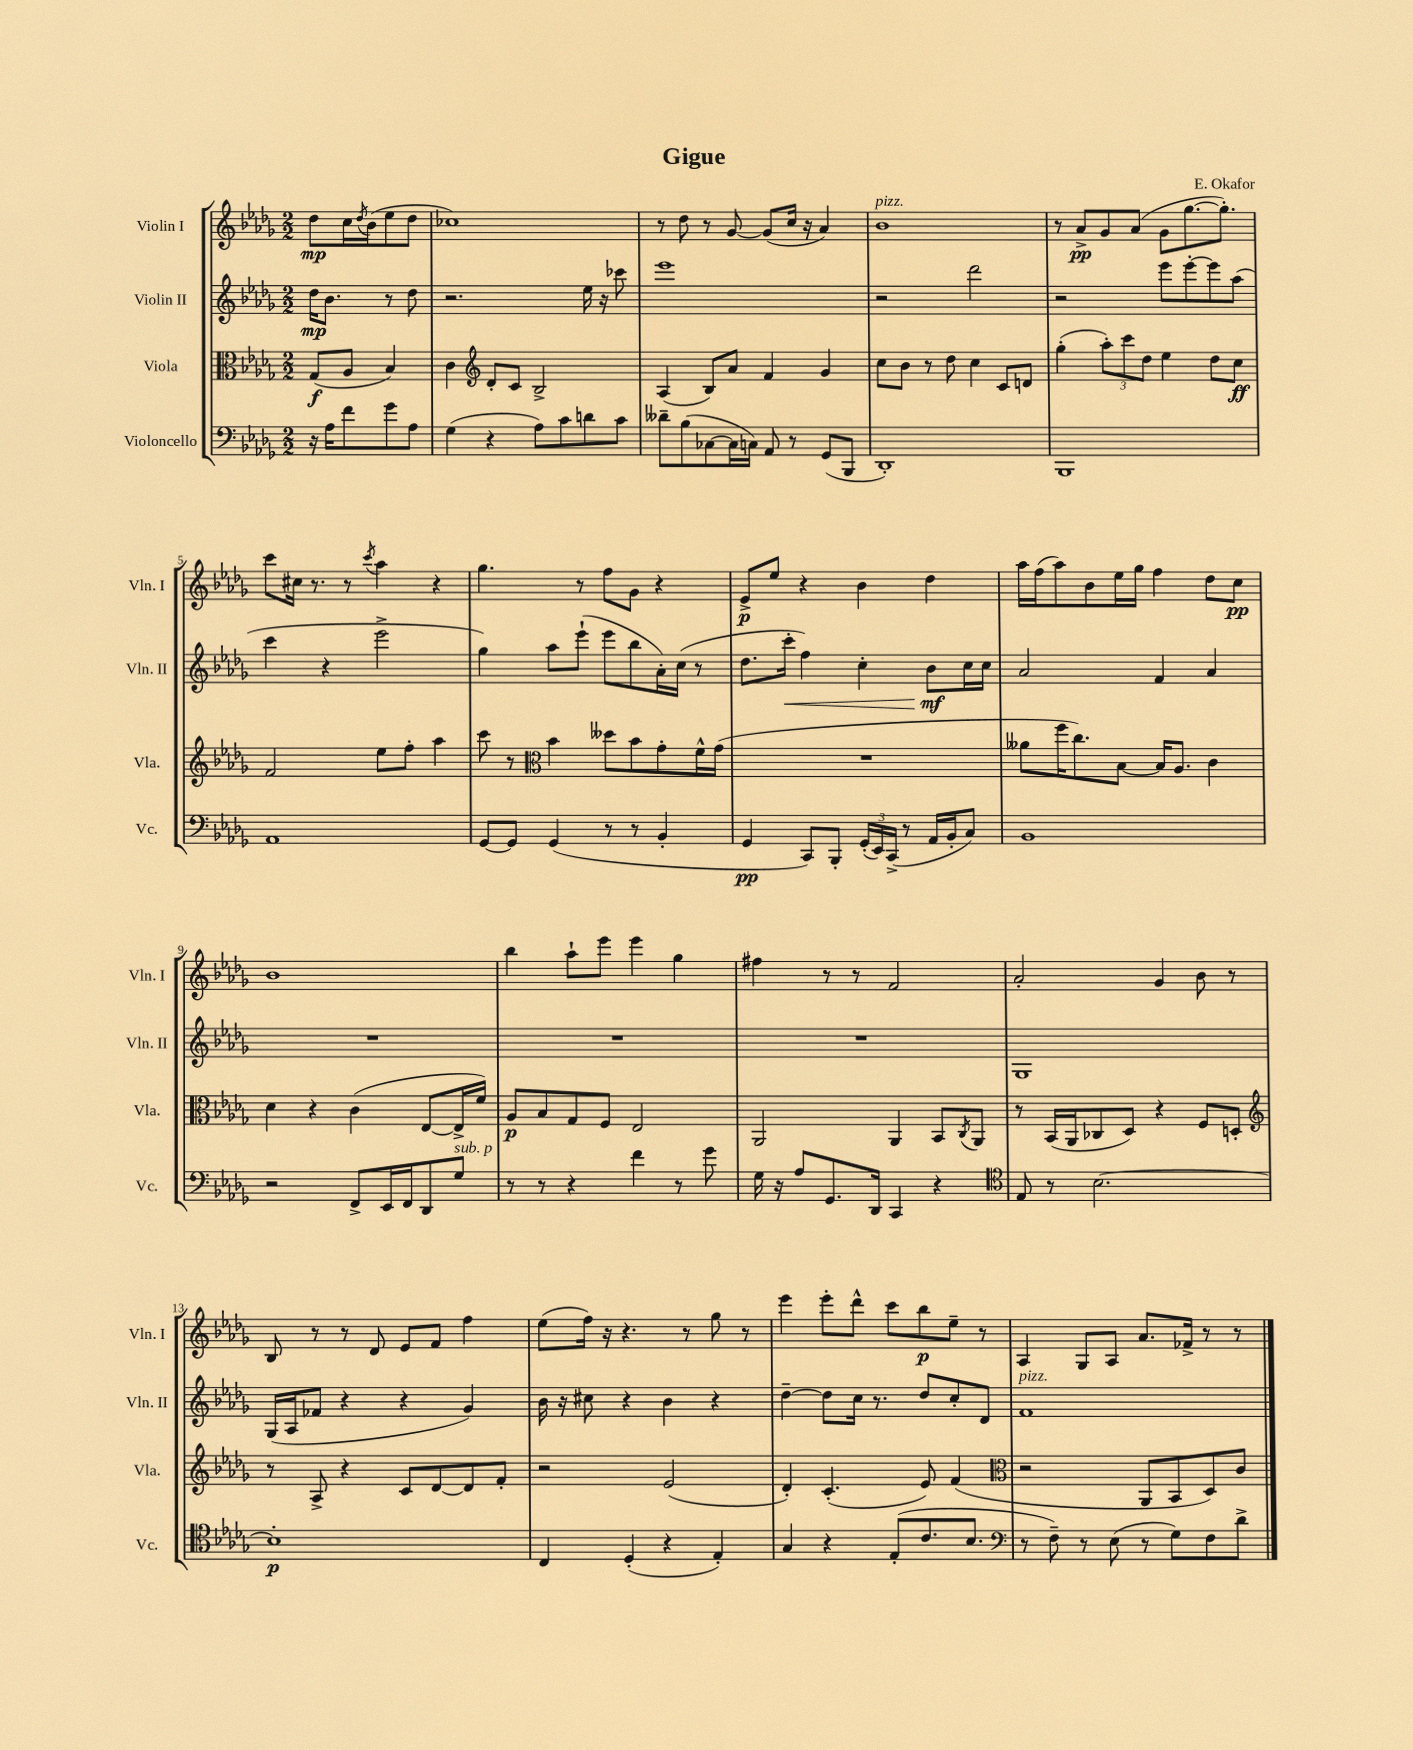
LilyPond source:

\header { title = "Gigue" composer = "E. Okafor" }
<<
\new StaffGroup <<
\new Staff = "s0" \with { instrumentName = "Violin I" shortInstrumentName = "Vln. I" } {
    \clef treble \key des \major \numericTimeSignature \time 2/2 \partial 2
    des''8\mp c''16 \acciaccatura { des''8 } bes'16( ees''8 des''8 |
    ces''1) |
    r8 des''8 r8 ges'8~ ges'8( c''16 r16 aes'4) |
    bes'1^\markup { \italic "pizz." } |
    r8 aes'8->\pp ges'8 aes'8( ges'8 ges''8.~ ges''8.-.) |
    c'''8 cis''16 r8. r8 \acciaccatura { c'''8 } aes''4 r4 |
    ges''4. r8 f''8 ges'8 r4 |
    ees'8->\p ees''8 r4 bes'4 des''4 |
    aes''16 f''16( aes''8) bes'8 ees''16 ges''16 f''4 des''8 c''8\pp |
    bes'1 |
    bes''4 aes''8-! ees'''8 ees'''4 ges''4 |
    fis''4 r8 r8 f'2 |
    aes'2-. ges'4 bes'8 r8 |
    bes8 r8 r8 des'8 ees'8 f'8 f''4 |
    ees''8( f''16) r16 r4. r8 ges''8 r8 |
    ees'''4 ees'''8-. des'''8-^ c'''8 bes''8\p ees''8-- r8 |
    aes4 ges8 aes8 aes'8. fes'16-> r8 r8 \bar "|." |
}
\new Staff = "s1" \with { instrumentName = "Violin II" shortInstrumentName = "Vln. II" } {
    \clef treble \key des \major \numericTimeSignature \time 2/2 \partial 2
    des''16\mp bes'8. r8 des''8 |
    r2. ees''16 r16 ces'''8 |
    ees'''1 |
    r2 des'''2 |
    r2 ees'''8 ees'''8~-. ees'''8 aes''8( |
    c'''4 r4 ees'''2-> |
    ges''4) aes''8 ees'''8-!( ees'''8 bes''8 aes'16-.) c''16( r8 |
    des''8. c'''16-.\< f''4) c''4-. bes'8\mf\! c''16 c''16 |
    aes'2 f'4 aes'4 |
    R1 |
    R1 |
    R1 |
    ges1 |
    ges16( aes16 fes'8 r4 r4 ges'4) |
    bes'16 r16 cis''8 r4 bes'4 r4 |
    des''4~-- des''8 c''16 r8. des''8 c''8-. des'8 |
    f'1^\markup { \italic "pizz." } \bar "|." |
}
\new Staff = "s2" \with { instrumentName = "Viola" shortInstrumentName = "Vla." } {
    \clef alto \key des \major \numericTimeSignature \time 2/2 \partial 2
    ges8\f( aes8 bes4) |
    c'4 \clef treble des'8-. c'8 bes2-> |
    aes4( bes8) aes'8 f'4 ges'4 |
    c''8 bes'8 r8 des''8 c''4 c'8 d'8 |
    ges''4-.( \tuplet 3/2 { aes''8-.) c'''8 des''8 } ees''4 des''8 c''8\ff |
    f'2 ees''8 f''8-. aes''4 |
    c'''8 r8 \clef alto bes'4 deses''8 bes'8 ges'8-. f'16-^ ges'16( |
    R1 |
    aeses'8 f''16 c''8.) bes8~ bes16 aes8. c'4 |
    des'4 r4 c'4( ees8~ ees16-> f'16) |
    aes8\p bes8 ges8 f8 ees2 |
    aes,2 aes,4 bes,8 \acciaccatura { c8 } aes,8 |
    r8 bes,16( aes,16 ces8 des8) r4 f8 d8-. |
    \clef treble r8 aes8-> r4 c'8 des'8~ des'8 f'8-. |
    r2 ees'2( |
    des'4-.) c'4.-.( ees'8) f'4( |
    \clef alto r2 aes,8 bes,8 des8) c'8 \bar "|." |
}
\new Staff = "s3" \with { instrumentName = "Violoncello" shortInstrumentName = "Vc." } {
    \clef bass \key des \major \numericTimeSignature \time 2/2 \partial 2
    r16 aes16 f'8 ges'8 aes8 |
    ges4( r4 aes8) c'8 d'8 c'8 |
    deses'8-- bes8( ces8~ ces16 c16) aes,8 r8 ges,8( bes,,8 |
    des,1-.) |
    bes,,1 |
    aes,1 |
    ges,8~ ges,8 ges,4( r8 r8 bes,4-. |
    ges,4\pp c,8) bes,,8-. \tuplet 3/2 { ges,16-.( ees,16) c,16->( } r8 aes,16 bes,16-. c8) |
    bes,1 |
    r2 f,8-> ees,16 f,16 des,8 ges8^\markup { \italic "sub. p" } |
    r8 r8 r4 f'4 r8 ges'8 |
    ges16 r16 aes8 ges,8. des,16 c,4 r4 |
    \clef tenor ees8 r8 bes2.~ |
    bes1-.\p |
    c4 des4-.( r4 ees4-.) |
    ges4 r4 ees8-.( c'8. bes8. |
    \clef bass r8 f8--) r8 ees8( r8 ges8) f8 des'8-> \bar "|." |
}
>>
>>
